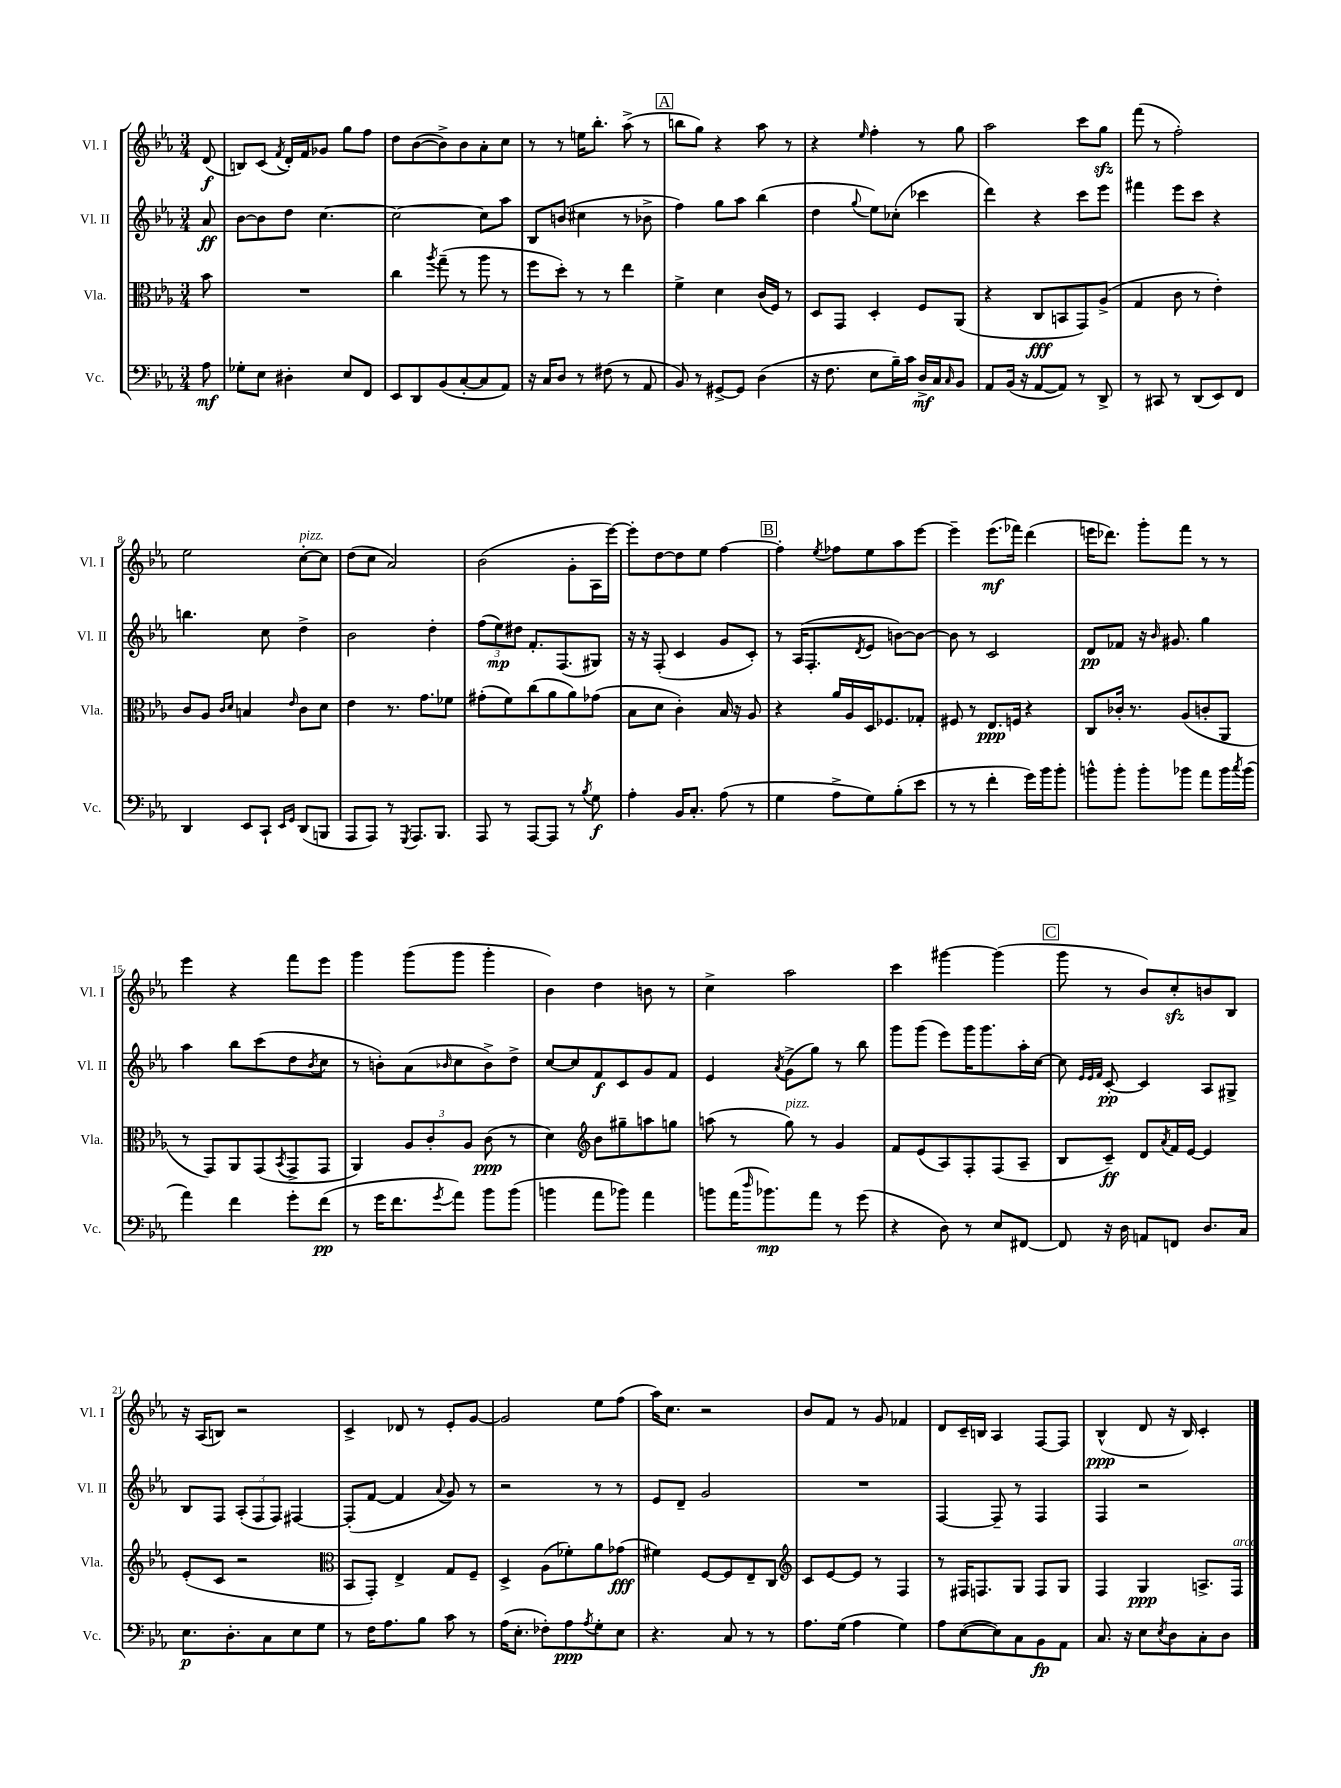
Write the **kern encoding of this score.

**kern	**kern	**kern	**kern
*staff4	*staff3	*staff2	*staff1
*clefF4	*clefC3	*clefG2	*clefG2
*k[b-e-a-]	*k[b-e-a-]	*k[b-e-a-]	*k[b-e-a-]
*M3/4	*M3/4	*M3/4	*M3/4
8A-\	8b-\	8a-/	(8d/
=	=	=	=
8G-'\L	2.r	[8b-\L	8B/L)
8E-\J	.	8b-\]	(8c/J
.	.	.	8qf/
4D#'\	.	8dd\J	16d'/LL)
.	.	.	16f/J
.	.	[4.cc\	8g-/J
8E-/L	.	.	8gg\L
8FF/J	.	.	8ff\J
=	=	=	=
8EE-/L	4cc\	2cc\_	8dd\L
8DD/	.	.	([8b-\
.	8qaa-/	.	.
(8BB-/	(8gg~\	.	8b-^\])
[8C'/	8r	.	8b-\
8C/]	8aa-\	8cc\]L	8a-'\
8AA-/J)	8r	8aa-\J	8cc\J
=	=	=	=
16r	8ff\L	8B-/L	8r
16C/LK	.	.	.
8D/J	8dd'\J)	(8b/J	8r
8r	8r	4cc#\	16ee\LK
.	.	.	8.bb-'\J
(8F#\	8r	.	.
8r	4ee-\	8r	(8aa-^\
8AA-/	.	8b-^\	8r
=	=	=	=
8BB-/)	4f^\	4ff\)	8bb\L
8r	.	.	8gg\J)
[8GG#^/L	4d\	8gg\L	4r
8GG#/]J	.	8aa-\J	.
(4D\	(16c/LL	(4bb-\	8aa-\
.	16F/JJ)	.	.
.	8r	.	8r
=	=	=	=
16r	8D/L	4dd\	4r
8.F\	.	.	.
.	8GG/J	.	.
.	.	8qqgg/	16qqee-/
8E-\L	4D'/	8ee-\L)	4ff'\
16B-~\L)	.	(8cc-'\J	.
16c\JJ	.	.	.
16D^/LL	8F/L	4ccc-\	8r
16C/J	.	.	.
16qqC/	.	.	.
8BB-/J	(8AA-/J	.	8gg\
=	=	=	=
8AA-/L	4r	4ddd\)	2aa-\
(16BB-/Jk	.	.	.
16r	.	.	.
[8AA-/L	8C/L	4r	.
8AA-/]J)	8BB/	.	.
8r	8GG/)	8ccc\L	8ccc\L
8DD^/	(8A-^/J	8eee-\J	8gg\J
=	=	=	=
8r	4G/	4fff#\	(8fff\
8CC#/	.	.	8r
8r	8c\	8eee-\L	2ff'\)
(8DD/L	8r	8ccc\J	.
8EE-/)	4e-'\)	4r	.
8FF/J	.	.	.
=	=	=	=
4DD/	8c/L	4.bb\	2ee-\
.	8A-/J	.	.
.	16qqc/LL	.	.
.	16qqd/JJ	.	.
8EE-/L	4B/	.	.
8CC`/J	.	8cc\	.
16qqEE-/LL	.	.	.
16qqGG/JJ	16qqe-/	.	.
(8DD/L	8c\L	4dd^\	[8cc'\L
8BBB/J	8d\J	.	8cc\]J
=	=	=	=
8AAA-/L	4e-\	2b-\	(8dd\L
8AAA-/J)	.	.	8cc\J
8r	8.r	.	2a-/)
8qGGG/	.	.	.
8.AAA-/L	.	.	.
.	8.g\L	.	.
.	.	4dd'\	.
8.BBB-/J	.	.	.
.	8f-\J	.	.
=	=	=	=
8AAA-/	(8g#'\L	(12ff\L	(2b-\
.	.	12ee-\)	.
8r	8f\)	.	.
.	.	12dd#\J	.
[8AAA-/L	(8cc\	8.f'/L	.
8AAA-/]J	8a-\	.	.
.	.	(8.F/	.
8r	8a-\)	.	8g'\L
8qB-/	.	.	.
8G\	(8g-\J	8G#/J)	16A-\L
.	.	.	[16eee-\JJ)
=	=	=	=
4A-'\	8B-\L	16r	8eee-'\]L
.	.	16r	.
.	8d\J	(8F'/	[8dd\
16BB-/LK	4c'\)	4c/	8dd\]
8.C'/J	.	.	.
.	.	.	8ee-\J
(8A-\	16B-/	8g/L	[4ff\
.	16r	.	.
8r	8A-/	8c'/J)	.
=	=	=	=
4G\	4r	8r	4ff'\]
.	.	(16A-/LK	.
.	.	8.F'/	.
.	.	.	8qee-/
8A-^\L	16a-/LL	.	8ff-\L
.	16A-/	.	.
.	.	8qd/	.
8G\)	16D/J	8e-/J	8ee-\
.	8.F-/	.	.
(8B-'\	.	[8b\L)	8aa-\
8e-\J	8G-'/J	8b\_J	[8eee-\J
=	=	=	=
8r	8F#/	8b\]	4eee-~\]
8r	8r	8r	.
4f'\	8.E-/L	2c/	(8.eee-\L
.	16F/Jk	.	16fff-\Jk)
16g\LL)	4r	.	(4ddd\
16b-\J	.	.	.
8b-'\J	.	.	.
=	=	=	=
8b^^\L	8C/L	8d/L	16eee\LK
.	.	.	8.ddd-\J)
8b'\J	16c-'/Jk	8f-/J	.
.	8.r	.	.
8b'\L	.	16r	8ggg'\L
.	.	16qqb-/	.
.	.	8.g#/	.
8b-\J	(8A-/L	.	8fff\J
8a-\L	8c'/	4gg\	8r
16b-\L	8AA-/J	.	8r
8qcc/	.	.	.
(16b-\JJ	.	.	.
=	=	=	=
4a-\)	8r	4aa-\	4eee-\
.	8GG/L)	.	.
4f\	8AA-/	8bb-\L	4r
.	(8GG/	(8ccc\	.
.	8qBB-/	.	.
8g'\L	8GG^/	8dd\	8fff\L
.	.	8qb-/	.
(8f\J	8GG/J	8cc\J	8eee-\J
=	=	=	=
8r	4AA-/)	8r	4ggg\
16g\LK	.	8b'\L)	.
8.f\	.	.	.
.	12A-/L	(8a-\	(8ggg\L
.	12c'/	.	.
8qg/	.	16qqb-/	.
8a-\J)	.	8cc\	8ggg\J
.	12A-/J	.	.
8b-\L	(8c\	8b-^\)	4ggg'\
(8b-\J	8r	8dd^\J	.
=	=	=	=
4b\	4d\)	[8cc/L	4b-\)
.	.	8cc/]	.
*	*clefG2	*	*
8a-\L	8b-\L	8f/	4dd\
8b-\J)	8gg#~\	8c/	.
4a-\	8aa\	8g/	8b\
.	8gg\J	8f/J	8r
=	=	=	=
8b\L	(8aa\	4e-/	4cc^\
(16a-\K	8r	.	.
16qqdd/	.	.	.
8.b-\)	.	.	.
.	.	8qa-/	.
.	8gg\)	(8g^\L	2aa-\
8a-\J	8r	8gg\J)	.
8r	4g/	8r	.
(8g\	.	8bb-\	.
=	=	=	=
4r	8f/L	8ggg\L	4ccc\
.	(8e-/	(8ggg\J	.
8D\)	8A-/)	8eee-\L)	[4ggg#\
8r	8F'/	16ggg\K	.
.	.	8.ggg\	.
8E-/L	(8F/	.	(4ggg#\]
[8FF#/J	8A-~/J	16aa-'\L	.
.	.	[16cc\JJ	.
=	=	=	=
8FF#/]	8B-/L	8cc\]	8ggg\
.	.	32qqe-/LLL	.
.	.	32qqe-/	.
.	.	32qqf/JJJ	.
16r	8c~/J)	[8c'/	8r
16D\	.	.	.
8AA/L	8d/L	4c/]	8b-/L)
.	8qa-/	.	.
8FF/J	16f/L	.	8cc'/
.	[16e-/JJ	.	.
8.D/L	4e-/]	8A-/L	8b/
.	.	8G#^/J	8B-/J
16C/Jk	.	.	.
=	=	=	=
8.E-\L	(8e-'/L	8B-/L	16r
.	.	.	(16A-/LK
.	8c/J	8F/J	8B/J)
8.D'\	.	.	.
.	2r	(12A-'/L	2r
.	.	12F/	.
8C\	.	.	.
.	.	12F/J)	.
8E-\	.	[4F#/	.
8G\J	.	.	.
=	=	=	=
*	*clefC3	*	*
8r	8BB-/L	(8F#'/]L	4c^/
16F\LK	8GG'/J)	[8f/J	.
8.A-\	.	.	.
.	4E-^/	4f/]	8d-/
8B-\J	.	.	8r
.	.	8qqa-/	.
8c\	8G/L	8g/)	8e-'/L
8r	8F~/J	8r	[8g/J
=	=	=	=
(16A-\LK	4D^/	2r	2g/]
8.E-'\J	.	.	.
8F-'\L)	(8A-\L	.	.
8A-\	8f-'\)	.	.
8qA-/	.	.	.
8G'\	8a-\	8r	8ee-\L
8E-\J	(8g-\J	8r	(8ff\J
=	=	=	=
4.r	4f#\)	8e-/L	16aa-\LK)
.	.	.	8.cc\J
.	.	8d~/J	.
.	[8F/L	2g/	2r
8C/	8F/]	.	.
8r	8E-~/	.	.
8r	8C/J	.	.
=	=	=	=
*	*clefG2	*	*
8.A-\L	8c/L	2.r	8b-/L
.	[8e-/	.	8f/J
(16G\Jk	.	.	.
4A-\	8e-/]J	.	8r
.	8r	.	8g/
4G\)	4F/	.	4f-/
=	=	=	=
8A-\L	8r	[4F/	8d/L
([8E-\	16F#/LK	.	16c~/L
.	8.F/	.	16B/JJ
8E-\])	.	8F~/]	4A-/
8C\	8G/J	8r	.
8BB-\	8F/L	4F/	[8F/L
8AA-\J	8G/J	.	8F/]J
=	=	=	=
8.C/	4F/	4F/	(4B-^^/
16r	.	.	.
8E-\L	4G/	2r	8d/
8qE-/	.	.	.
8D\	.	.	16r
.	.	.	16B-/)
8C'\	8.A^/L	.	4c'/
8D\J	.	.	.
.	16F/Jk	.	.
==	==	==	==
*-	*-	*-	*-
